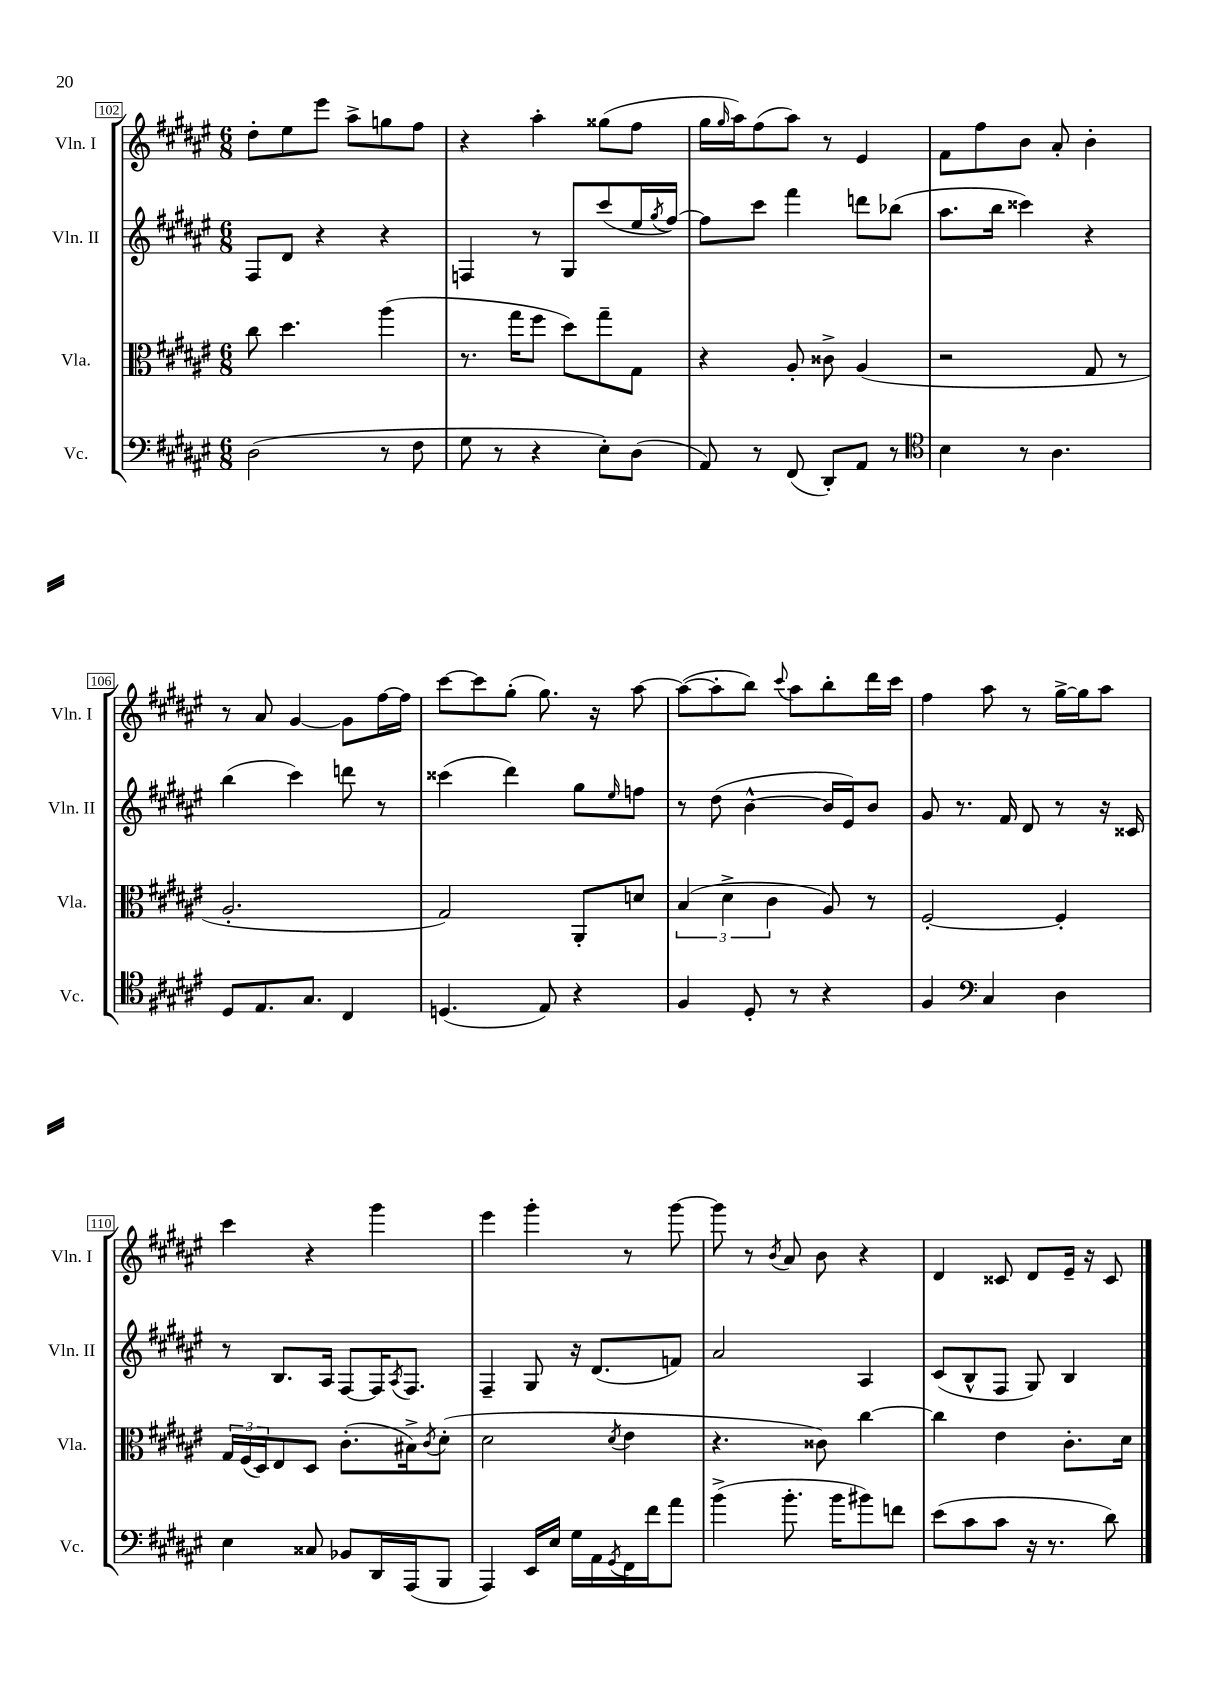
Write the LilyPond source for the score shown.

<<
\new StaffGroup <<
\new Staff = "s0" \with { instrumentName = "Vln. I" shortInstrumentName = "Vln. I" } {
    \clef treble \key fis \major \numericTimeSignature \time 6/8
    dis''8-. eis''8 eis'''8 ais''8-> g''8 fis''8 |
    r4 ais''4-. gisis''8( fis''8 |
    gis''16 \grace { gis''16 } ais''16) fis''8( ais''8) r8 eis'4 |
    fis'8 fis''8 b'8 ais'8-. b'4-. |
    r8 ais'8 gis'4~ gis'8 fis''16~ fis''16 |
    cis'''8~ cis'''8 gis''8-.( gis''8.) r16 ais''8~ |
    ais''8~( ais''8-. b''8) \appoggiatura { cis'''8 } ais''8 b''8-. dis'''16 cis'''16 |
    fis''4 ais''8 r8 gis''16~-> gis''16 ais''8 |
    cis'''4 r4 gis'''4 |
    eis'''4 gis'''4-. r8 gis'''8~ |
    gis'''8 r8 \acciaccatura { b'8 } ais'8 b'8 r4 |
    dis'4 cisis'8 dis'8 eis'16-- r16 cisis'8 \bar "|." |
}
\new Staff = "s1" \with { instrumentName = "Vln. II" shortInstrumentName = "Vln. II" } {
    \clef treble \key fis \major \numericTimeSignature \time 6/8
    fis8 dis'8 r4 r4 |
    f4 r8 gis8 cis'''8( eis''16 \acciaccatura { gis''8 } fis''16~) |
    fis''8 cis'''8 fis'''4 d'''8 bes''8( |
    ais''8. b''16 cisis'''4) r4 |
    b''4( cis'''4) d'''8 r8 |
    cisis'''4( dis'''4) gis''8 \grace { eis''16 } f''8 |
    r8 dis''8( b'4~-^ b'16 eis'16) b'8 |
    gis'8 r8. fis'16 dis'8 r8 r16 cisis'16 |
    r8 b8. ais16 fis8~ fis16 \acciaccatura { ais8 } fis8. |
    fis4-- gis8 r16 dis'8.( f'8) |
    ais'2 ais4 |
    cis'8( b8-^ fis8 gis8) b4 \bar "|." |
}
\new Staff = "s2" \with { instrumentName = "Vla." shortInstrumentName = "Vla." } {
    \clef alto \key fis \major \numericTimeSignature \time 6/8
    cis''8 dis''4. ais''4( |
    r8. gis''16 fis''8 dis''8) gis''8-- gis8 |
    r4 ais8-. cisis'8-> ais4( |
    r2 gis8 r8 |
    ais2.-. |
    gis2) ais,8-. d'8 |
    \tuplet 3/2 { b4( dis'4-> cis'4 } ais8) r8 |
    fis2~-. fis4-. |
    \tuplet 3/2 { gis16 fis16( dis16) } eis8 dis8 cis'8.-.( bis16->) \acciaccatura { cis'8 } dis'8-.( |
    dis'2 \acciaccatura { dis'8 } eis'4 |
    r4. cisis'8) cis''4~ |
    cis''4 eis'4 cis'8.-. dis'16 \bar "|." |
}
\new Staff = "s3" \with { instrumentName = "Vc." shortInstrumentName = "Vc." } {
    \clef bass \key fis \major \numericTimeSignature \time 6/8
    dis2( r8 fis8 |
    gis8 r8 r4 eis8-.) dis8( |
    ais,8) r8 fis,8( dis,8-.) ais,8 r8 |
    \clef tenor b4 r8 ais4. |
    dis8 eis8. gis8. cis4 |
    d4.( eis8) r4 |
    fis4 dis8-. r8 r4 |
    fis4 \clef bass cis4 dis4 |
    eis4 cisis8 bes,8 dis,16 ais,,16( b,,8 |
    ais,,4) eis,16 eis16 gis16 ais,16 \acciaccatura { gis,8 } fis,16 fis'16 ais'8 |
    b'4->( b'8.-. b'16 bis'8) f'8 |
    eis'8( cis'8 cis'8 r16 r8. dis'8) \bar "|." |
}
>>
>>
\layout { \context { \Score currentBarNumber = #102 \override BarNumber.stencil = #(make-stencil-boxer 0.1 0.3 ly:text-interface::print) } }
